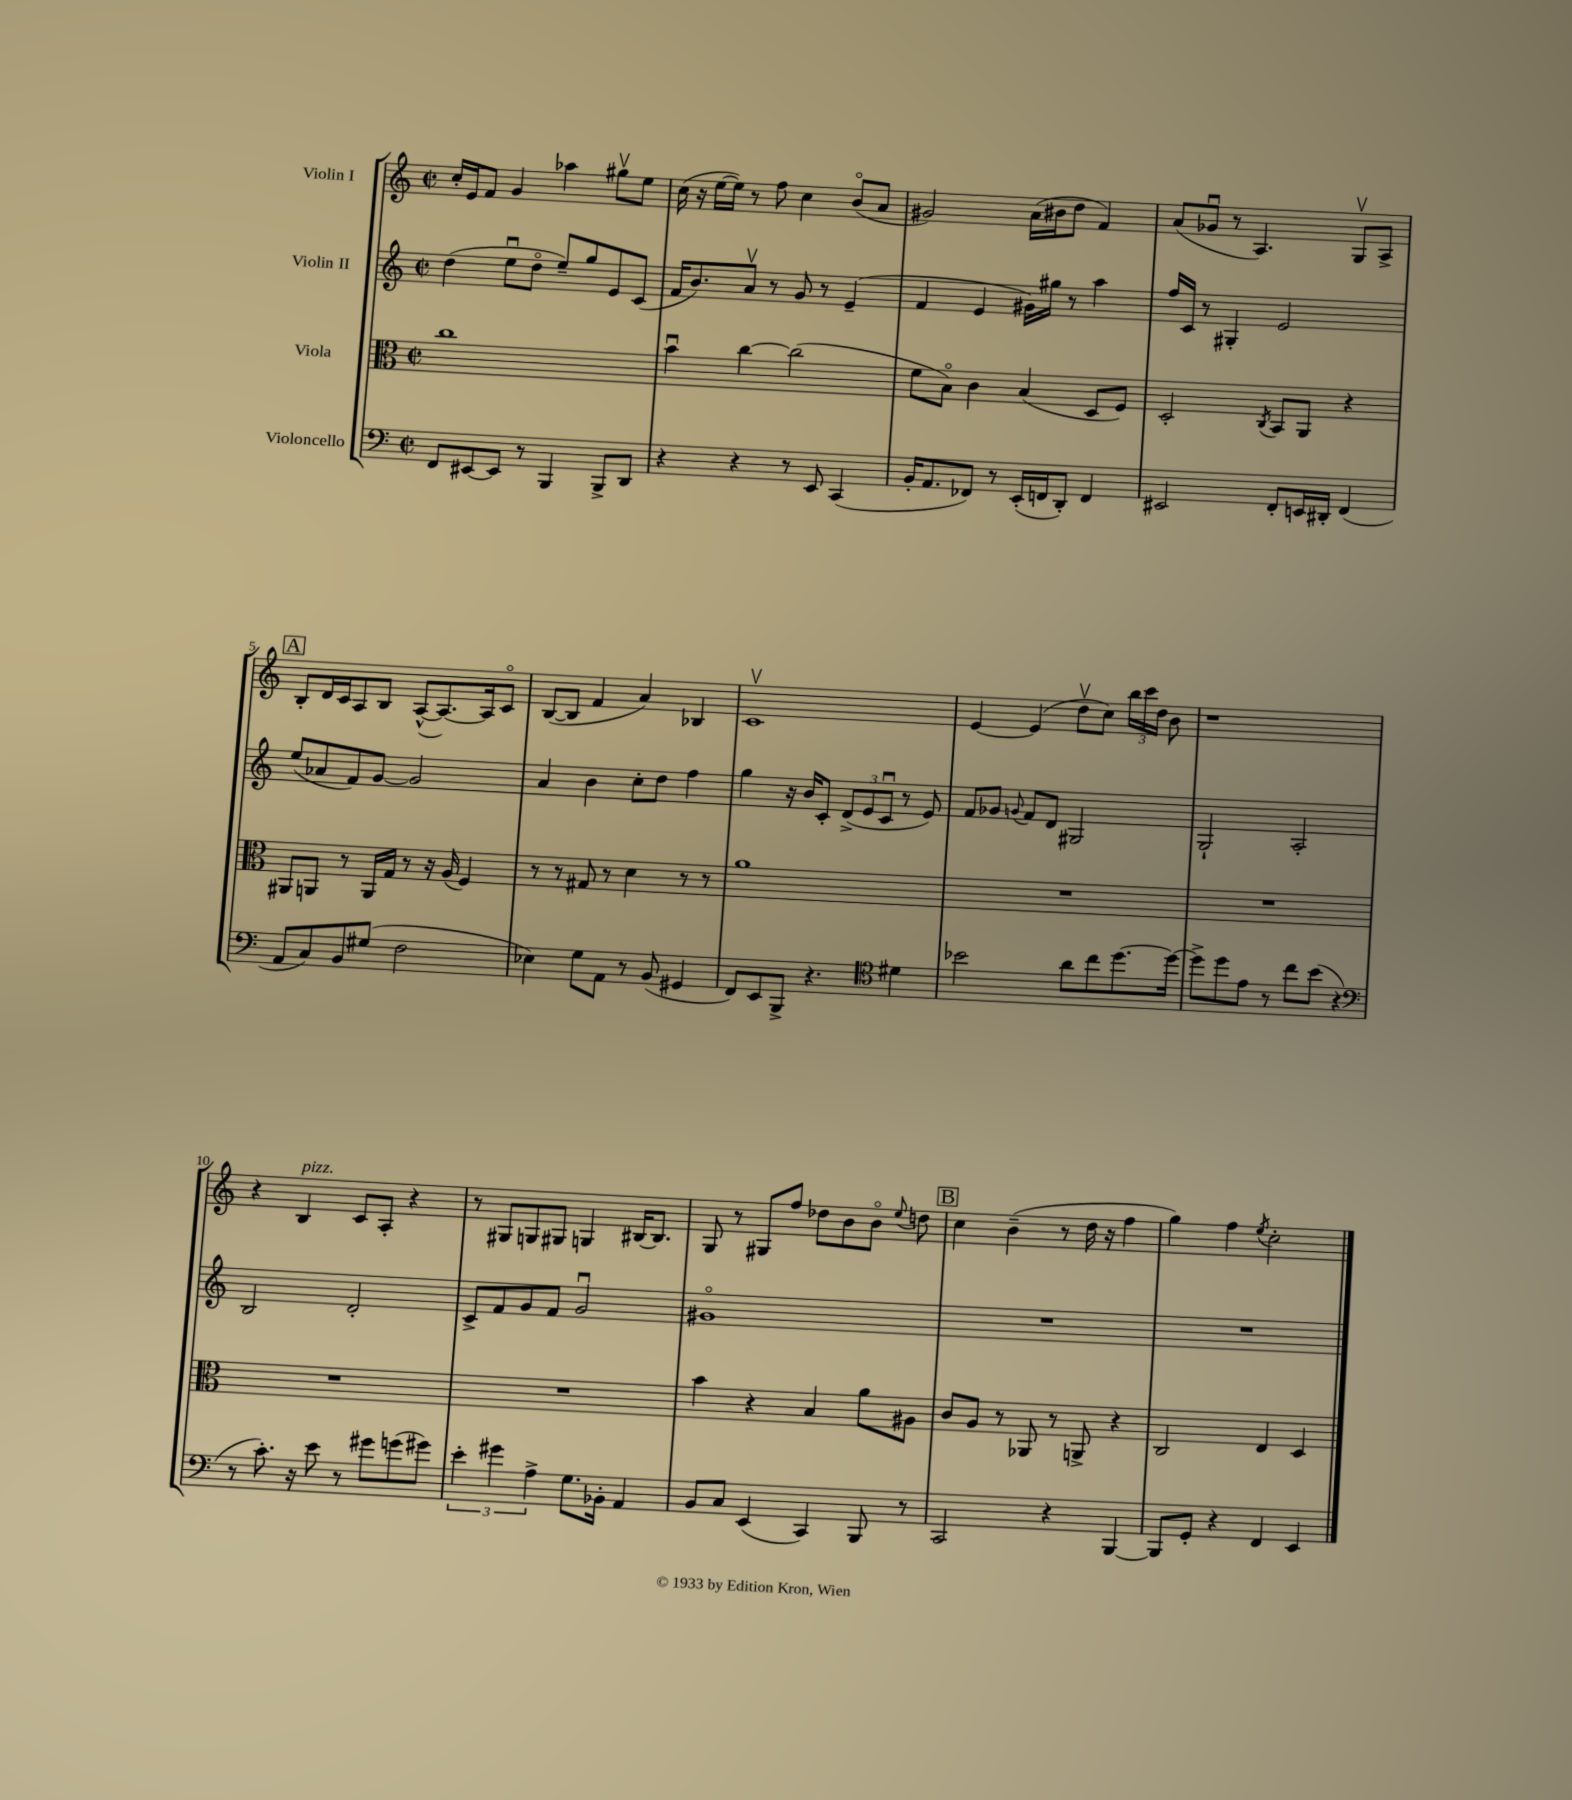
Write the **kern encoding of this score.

**kern	**kern	**kern	**kern
*part4	*part3	*part2	*part1
*staff4	*staff3	*staff2	*staff1
*I"Violoncello	*I"Viola	*I"Violin II	*I"Violin I
*clefF4	*clefC3	*clefG2	*clefG2
*k[]	*k[]	*k[]	*k[]
*M2/2	*M2/2	*M2/2	*M2/2
*met(c|)	*met(c|)	*met(c|)	*met(c|)
=1	=1	=1	=1
8FF/L	1cc	(4dd\	16cc'/LL
.	.	.	16e/J
[8EE#X/	.	.	8f/J
8EE#/J]	.	8eeu\L	4g/
8r	.	8dd\J	.
4BBB/	.	8ee~/L)	4aa-X\
.	.	8gg/	.
8BBB^/L	.	8e/	8gg#Xv\L
8DD/J	.	(8c/J	8ee\J
=2	=2	=2	=2
4r	4bu\	16f/KL	(16cc\
.	.	8.b/)	16r
.	.	.	[16ee\LL
.	.	.	16ee\JJ])
4r	[4cc\	8av/J	8r
.	.	8r	8ff\
8r	(2cc\]	8g/	4cc\
8EE/	.	8r	.
(4CC/	.	(4e~/	(8b/L
.	.	.	8a/J
=3	=3	=3	=3
16BB'/KL	8f\L	4f/	2g#X/)
8.AA/	.	.	.
.	8B\J)	.	.
8FF-X/J)	4c\	4e/	.
8r	.	.	.
(16EE'/LL	(4B/	16g#X\LL)	(16a\LL
16FFn/J	.	16gg#X\JJ	16b#X\J
8DD'/J)	.	8r	8dd\J
4FF/	8D/L	4aa\	4f/)
.	8F/J)	.	.
=4	=4	=4	=4
2EE#X/	2D'/	16ff/LL	(8a/L
.	.	16c/JJ	.
.	.	8r	8g-Xu/J
.	.	4G#X'/	8r
.	.	.	4.A/)
.	8qC/	.	.
8FF'/L	8BB/L	2e/	.
16EEn/L	8AA/J	.	.
16DD#X'/JJ	.	.	.
(4FF/	4r	.	8Gv/L
.	.	.	8A^/J
!!LO:LB:g=z
!!LO:REH:place=s1:t=A
=5	=5	=5	=5
8AA/L	8AA#X/L	(8ee/L	8B'/L
8C/)	8AAn/J	8a-X/	16d/L
.	.	.	16c/J
8BB/	8r	8f/)	8A/
(8G#X/J	16AA/LL	[8g/J	8B/J
.	16G/JJ	.	.
2F\	8r	2g/]	([8A^^/L
.	16r	.	8.A/_)
.	(16A/	.	.
.	4F/)	.	.
.	.	.	16A/k]
.	.	.	8c/J
=6	=6	=6	=6
4E-X\)	8r	4a/	([8B/L
.	8r	.	8B/J]
8G\L	8G#X/	4b\	4f/
8AA\J	8r	.	.
8r	4d\	8cc'\L	4a/)
(8BB/	.	8dd\J	.
4GG#X/	8r	4ff\	4B-X/
.	8r	.	.
=7	=7	=7	=7
8FF/L)	1a	4gg\	1cv
8EE/	.	.	.
8BBB^/J	.	16r	.
.	.	16b/KL	.
4.r	.	8c'/J	.
.	.	(12d^/L	.
.	.	12e/	.
.	.	12cu/J	.
*clefC4	*	*	*
4d#X\	.	8r	.
.	.	8e/)	.
=8	=8	=8	=8
2b-X\	1r	8f/L	[4e/
.	.	8g-X/J	.
.	.	8qqgn/	.
.	.	8f/L	(4e/]
.	.	8d/J	.
8a\L	.	2G#X/	8ddv\L
8cc\	.	.	8cc\J)
[8.dd\	.	.	24bb\LL
.	.	.	24ccc\
.	.	.	24dd\JJ
.	.	.	8b\
16dd\Jk_	.	.	.
=9	=9	=9	=9
8dd^\L]	1r	2G`/	1r
8dd\	.	.	.
8e\J	.	.	.
8r	.	.	.
8cc\L	.	2A'/	.
(8b\J	.	.	.
4r	.	.	.
!!LO:LB:g=z
=10	=10	=10	=10
*clefF4	*	*	*
8r	1r	2B/	4r
8.c'\)	.	.	.
!	!	!	!LO:TX:a:i:t=pizz.
.	.	.	4B/
16r	.	.	.
8e\	.	.	.
8r	.	2d'/	8c/L
8g#X\L	.	.	8A'/J
(8gn\	.	.	4r
8g#X\J)	.	.	.
=11	=11	=11	=11
6e'\	1r	8c^/L	8r
.	.	8f/	8G#X/L
6g#X\	.	.	.
.	.	8g/	8Gn/
6A^\	.	.	.
.	.	8f/J	8G#X/J
8.G\L	.	2gu/	4Gn/
16BB-X'\Jk	.	.	.
4AA/	.	.	[16B#X/KL
.	.	.	8.B#/J]
=12	=12	=12	=12
8BB/L	4b\	1g#X	8G/
8C/J	.	.	8r
(4EE/	4r	.	8G#X/L
.	.	.	8ff/J
4CC/)	4B/	.	8dd-X\L
.	.	.	8b\
8BBB/	8a\L	.	8b\J
.	.	.	8qqee/
8r	8A#X\J	.	8ddn\
!!LO:REH:place=s1:t=B
=13	=13	=13	=13
2CC/	8c/L	1r	4cc\
.	8A/J	.	.
.	8r	.	(4b~\
.	8AA-X/	.	.
4r	8r	.	8r
.	8AAn^/	.	16dd\
.	.	.	16r
[4BBB/	4r	.	4ff\
=14	=14	=14	=14
8BBB/L]	2C/	1r	4gg\)
8GG'/J	.	.	.
4r	.	.	4ff\
.	.	.	8qee/
4FF/	4E/	.	2cc'\
4EE/	4D/	.	.
==	==	==	==
*-	*-	*-	*-
